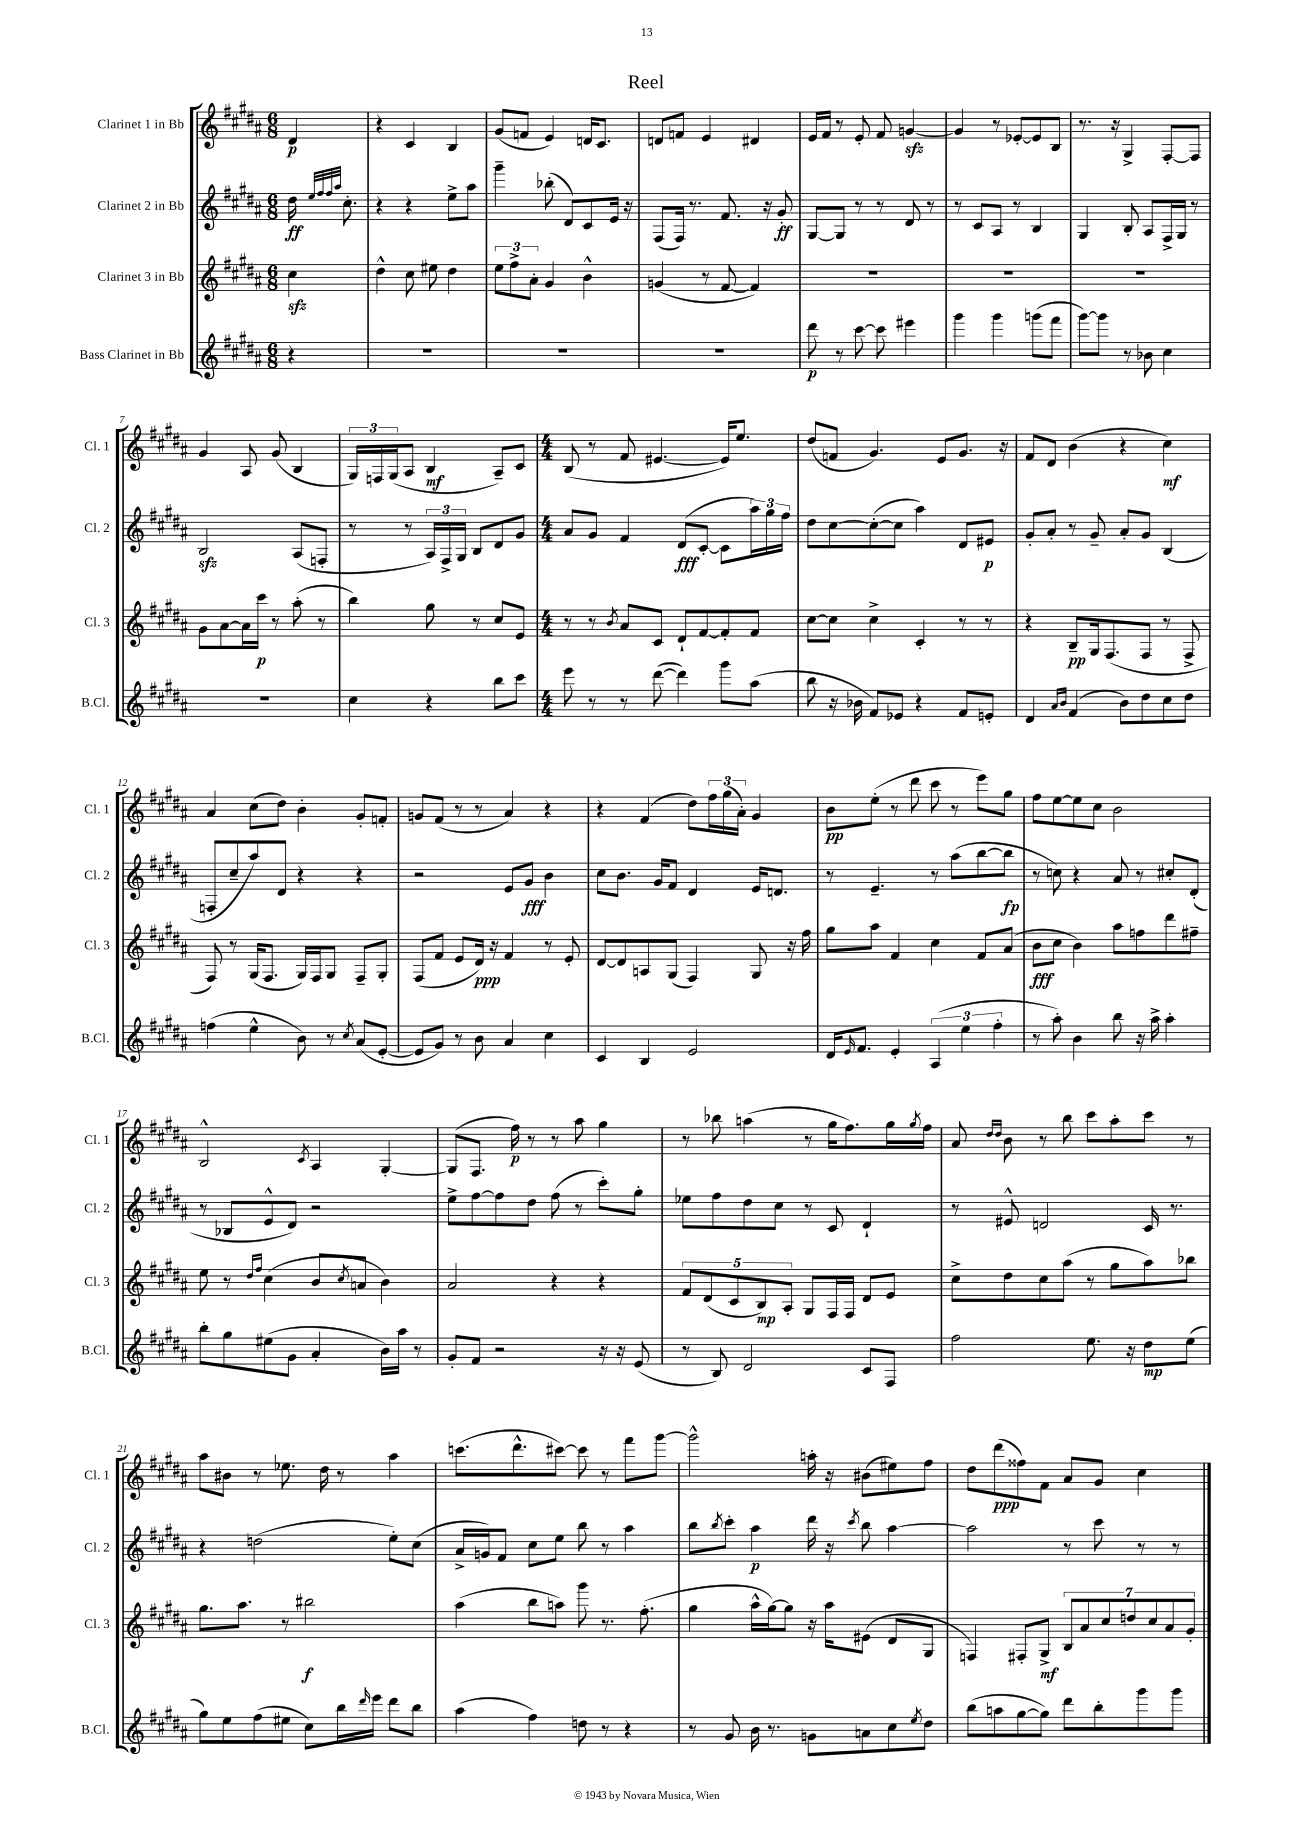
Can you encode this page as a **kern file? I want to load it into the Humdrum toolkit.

**kern	**kern	**kern	**kern
*staff4	*staff3	*staff2	*staff1
*clefG2	*clefG2	*clefG2	*clefG2
*k[f#c#g#d#a#]	*k[f#c#g#d#a#]	*k[f#c#g#d#a#]	*k[f#c#g#d#a#]
*M6/8	*M6/8	*M6/8	*M6/8
4r	4cc#\	16dd#\	4d#/
.	.	32qqee/LLL	.
.	.	32qqff#/	.
.	.	32qqff#/	.
.	.	32qqaa#/JJJ	.
.	.	8.cc#'\	.
=	=	=	=
2.r	4dd#^^\	4r	4r
.	8cc#\	4r	4c#/
.	8ee#\	.	.
.	4dd#\	8ee^\L	4B/
.	.	8aa#\J	.
=	=	=	=
2.r	12ee\L	4ggg#~\	(8g#/L
.	12ff#^\	.	.
.	.	.	8f/J
.	12a#'\J	.	.
.	4g#/	(8bb-'\	4e/)
.	.	8d#/L)	.
.	4b^^\	8c#/	16d/LK
.	.	.	8.c#/J
.	.	16e/Jk	.
.	.	16r	.
=	=	=	=
2.r	(4g/	(8F#/L	8d/L
.	.	16F#/Jk)	8f/J
.	.	8.r	.
.	8r	.	4e/
.	[8f#/	8.f#/	.
.	4f#/])	.	4d#/
.	.	16r	.
.	.	8g#'/	.
=	=	=	=
8ddd#\	2.r	[8G#/L	16e/LL
.	.	.	16f#/JJ
8r	.	8G#/]J	8r
[8ccc#\	.	8r	8e'/
8ccc#\]	.	8r	8f#/
4eee#\	.	8d#/	[4g/
.	.	8r	.
=	=	=	=
4ggg#\	2.r	8r	4g/]
.	.	8c#/L	.
4ggg#\	.	8A#/J	8r
.	.	8r	[8e-'/L
(8ggg\L	.	4B/	8e-/]
8fff#\J	.	.	8B/J
=	=	=	=
[8ggg#\L)	2.r	4G#/	8.r
8ggg#\]J	.	.	.
.	.	.	16r
8r	.	8B'/	4G#^/
8b-\	.	8A#/L	.
4cc#\	.	16F#^/L	[8F#'/L
.	.	16G#/JJ	.
.	.	8r	8F#/]J
=	=	=	=
2.r	8g#\L	2B/	4g#/
.	[8a#\	.	.
.	16a#\]L	.	8A#/
.	16ccc#\JJ	.	.
.	8r	.	(8g#/
.	(8aa#'\	(8A#/L	4B/
.	8r	8F'/J	.
=	=	=	=
4cc#\	4bb\)	8r	24G#/LL)
.	.	.	24F/
.	.	.	(24G#/J
.	.	8r	8A#/J
4r	8gg#\	24A#/LL)	4B/
.	.	24F#^/	.
.	.	24G#/JJ	.
.	8r	8B/L	.
8bb\L	8cc#/L	8d#/	8A#~/L)
8ccc#\J	8e/J	8g#/J	8c#/J
=	=	=	=
*M4/4	*M4/4	*M4/4	*M4/4
8eee\	8r	8a#/L	(8B/
8r	8r	8g#/J	8r
.	8qb/	.	.
8r	8a#/L	4f#/	8f#/
([8ddd#\	8c#/J	.	[4.e#/
4ddd#\])	8d#`/L	(8d#/L	.
.	[8f#/	[8c#'/J	.
8ggg#\L	8f#'/]	8c#\]L	16e#/]LK)
.	.	.	8.ee/J
(8aa#\J	8f#/J	24aa#\L)	.
.	.	24gg#\	.
.	.	24ff#\JJ	.
=	=	=	=
8bb\	[8cc#\L	8dd#\L	(8dd#/L
16r	8cc#\]J	[8cc#\	8f/J
16b-\	.	.	.
8f#/L)	4cc#^\	(8cc#'\_	4.g#/)
8e-/J	.	8cc#\]J	.
4r	4c#'/	4aa#\)	.
.	.	.	8e/L
8f#/L	8r	8d#/L	8.g#/J
8e'/J	8r	8e#/J	.
.	.	.	16r
=	=	=	=
4d#/	4r	8g#'/L	8f#/L
.	.	8a#'/J	8d#/J
16qqa#/LL	.	.	.
16qqb/JJ	.	.	.
(4f#/	8B~/L	8r	(4b\
.	16G#/k	8g#~/	.
.	(8.F#/	.	.
8b\L)	.	8a#'/L	4r
8dd#\	8F#/J	8g#/J	.
8cc#\	8r	(4B/	4cc#\)
8dd#\J	8F#^/	.	.
=	=	=	=
(4ff\	8F#/)	8F'/L	4a#/
.	8r	8cc#~/	.
4ee^^\	(16G#/LK	8aa#/)	(8cc#\L
.	8.F#/J	.	.
.	.	8d#/J	8dd#\J)
8b\)	16G#/LL)	4r	4b'\
.	16F#/J	.	.
8r	8G#/J	.	.
8qcc#/	.	.	.
(8a#/L	8F#~/L	4r	8g#'/L
[8e'/J	8G#'/J	.	8f'/J
=	=	=	=
8e/]L	(8F#/L	2r	8g/L
8g#/J)	8f#/J	.	(8f#/J
8r	8e/L	.	8r
8b\	16d#/Jk)	.	8r
.	16r	.	.
4a#/	4f#/	8e/L	4a#/)
.	.	8g#/J	.
4cc#\	8r	4b\	4r
.	8e'/	.	.
=	=	=	=
4c#/	[8d#/L	8cc#\L	4r
.	8d#/]	8.b\J	.
4B/	8A/	.	(4f#/
.	.	16g#/LK	.
.	(8G#/J	8f#/J	.
2e/	4F#/)	4d#/	8dd#\L)
.	.	.	24ff#\L
.	.	.	(24gg#\
.	.	.	24a#'\JJ)
.	8G#/	16e/LK	4g#/
.	.	8.d/J	.
.	16r	.	.
.	16ff#\	.	.
=	=	=	=
16d#/LK	8gg#\L	8r	8b\L
16qqe/	.	.	.
8.f#/J	.	.	.
.	8aa#\J	4.e~/	(8ee'\J
4e'/	4f#/	.	8r
.	.	.	8ddd#\
(6A#/	4cc#\	8r	8ccc#\
.	.	(8aa#\L	8r
6ee\	.	.	.
.	8f#/L	[8bb\	8eee\L)
6ff#'\	.	.	.
.	(8a#/J	8bb\]J	8gg#\J
=	=	=	=
8r	8b\L	8r	8ff#\L
8aa#'\)	8cc#\J	8cc\)	[8ee\
4b\	4b\)	4r	8ee\]
.	.	.	8cc#\J
8bb\	8aa#\L	8a#/	2b\
16r	8ff\	8r	.
16aa#^\	.	.	.
4aa#'\	8ddd#\	8cc#'/L	.
.	8ff#~\J	(8d#'/J	.
=	=	=	=
8bb'\L	8ee\	8r	2B^^/
8gg#\	8r	8B-/L	.
.	16qqdd#/LL	.	.
.	16qqff#/JJ	.	.
(8ee#\	(4cc#\	8e^^/	.
8g#\J	.	8d#/J)	.
.	.	.	8qc#/
4a#'/	8b/L	2r	4A#/
.	8qcc#/	.	.
.	8a/J	.	.
16b\LL)	4b\)	.	[4G#'/
16aa#\JJ	.	.	.
8r	.	.	.
=	=	=	=
8g#'/L	2a#/	8ee^\L	(8G#/]L
8f#/J	.	[8ff#\	8.F#/J
2r	.	8ff#\]	.
.	.	.	16ff#\)
.	.	8dd#\J	8r
.	4r	(8ff#\	8r
.	.	8r	8aa#\
16r	4r	8ccc#'\L)	4gg#\
16r	.	.	.
(8e/	.	8gg#'\J	.
=	=	=	=
8r	10f#/L	8ee-\L	8r
.	(10d#/	.	.
8B/)	.	8ff#\	8bb-\
.	10c#/	.	.
2d#/	.	8dd#\	(4aa\
.	10B/)	.	.
.	.	8cc#\J	.
.	10A#'/J	.	.
.	8G#/L	8r	8r
.	16F#/L	8c#/	16gg#\LK
.	16F#/JJ	.	8.ff#\)
8c#/L	8d#/L	4d#`/	.
8F#/J	8e/J	.	16gg#\L
.	.	.	8qgg#/
.	.	.	16ff#\JJ
=	=	=	=
2ff#\	8cc#^\L	8r	8a#/
.	.	.	16qqdd#/LL
.	.	.	16qqdd#/JJ
.	8dd#\	8e#^^/	8b\
.	8cc#\	2d/	8r
.	(8aa#\J	.	8bb\
8.ee\	8r	.	8ccc#\L
.	8gg#\L	.	8aa#'\
16r	.	.	.
8dd#\L	8aa#\)	16c#/	8ccc#\J
.	.	8.r	.
(8ee\J	8bb-\J	.	8r
=	=	=	=
8gg#\L)	8.gg#\L	4r	8aa#\L
8ee\	.	.	8b#\J
.	8.aa#\J	.	.
(8ff#\	.	(2dd\	8r
8ee#\J	8r	.	8.ee-\
8cc#\L)	2bb#\	.	.
.	.	.	16dd#\
16bb\L	.	.	8r
16qqddd#/	.	.	.
16eee\JJ	.	.	.
8ddd#\L	.	8ee'\L)	4aa#\
8bb\J	.	(8cc#\J	.
=	=	=	=
(4aa#\	(4aa#\	16a#^/LL	(8.ccc\L
.	.	16g/J)	.
.	.	8f#/J	.
.	.	.	8.ddd#^^\
4ff#\)	8bb\L	8cc#\L	.
.	8aa\J)	8ee\J	[8ccc#\J)
8dd\	8ggg#\	8bb\	8ccc#\]
8r	8.r	8r	8r
4r	.	4aa#\	8fff#\L
.	(8.ff#'\	.	.
.	.	.	[8ggg#\J
=	=	=	=
8r	4gg#\	8bb\L	2ggg#^^\]
.	.	8qbb/	.
8g#/	.	8ccc#'\J	.
16b\	16aa#^^\LL	4aa#\	.
8.r	[16gg#\J)	.	.
.	8gg#\]J	.	.
8g\L	16r	16ddd#\	16aa'\
.	16aa#\LK	16r	16r
.	.	8qccc#/	.
8a\	(8e#\J	8bb\	(8b#\L
8cc#\	8d#/L	[4aa#\	8ee#\)
8qee/	.	.	.
8dd#\J	8G#/J	.	8ff#\J
=	=	=	=
(8bb\L	4F/)	2aa#\]	8dd#\L
8aa\	.	.	(8ddd#\
[8gg#\	8F#'/L	.	8ff##\)
8gg#\]J)	8G#^/J	.	8f#\J
8ddd#\L	14B/L	8r	8a#/L
.	14a#/	.	.
8bb'\	.	8ccc#\	8g#/J
.	14cc#/	.	.
.	14dd/	.	.
8ggg#\	.	8r	4cc#\
.	14cc#/	.	.
.	14a#/	.	.
8ggg#\J	.	8r	.
.	14g#'/J	.	.
==	==	==	==
*-	*-	*-	*-
